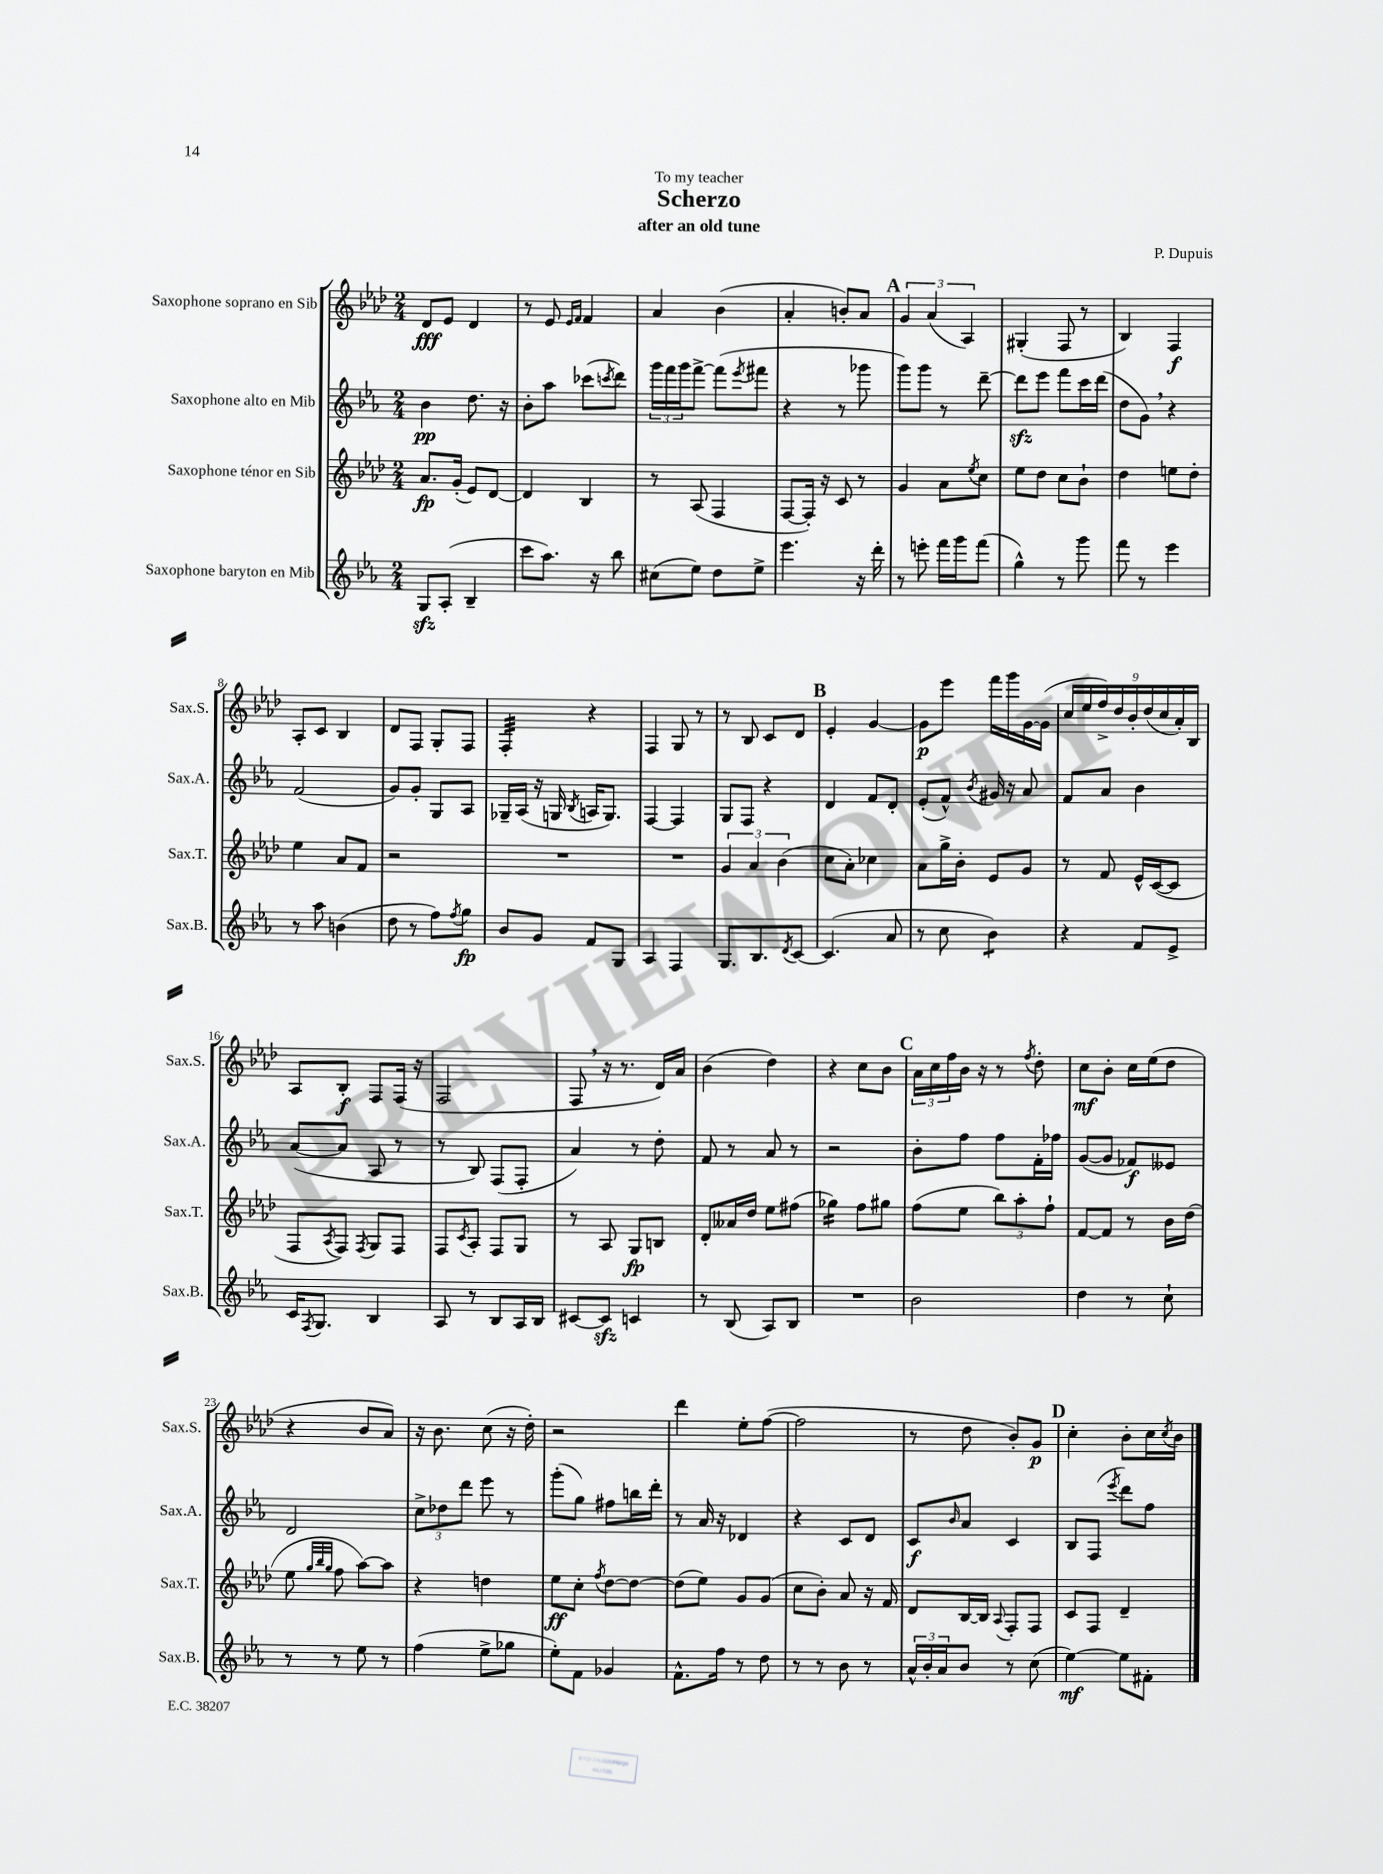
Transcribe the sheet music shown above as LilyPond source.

\header { title = "Scherzo" composer = "P. Dupuis" subtitle = "after an old tune" dedication = "To my teacher" }
<<
\new StaffGroup <<
\new Staff = "s0" \with { instrumentName = "Saxophone soprano en Sib" shortInstrumentName = "Sax.S." } {
    \clef treble \key aes \major \numericTimeSignature \time 2/4
    des'8\fff ees'8 des'4 |
    r8 ees'8 \grace { ees'16 f'16 } f'4 |
    aes'4 bes'4( |
    aes'4-. b'8-.) aes'8 |
    \mark \markup { \bold "A" } \tuplet 3/2 { g'4 aes'4( aes4) } |
    gis4-.( f8 r8 |
    bes4) f4\f |
    aes8-. c'8 bes4 |
    des'8 f8 g8-. f8 |
    f4:32-. r4 |
    f4 g8 r8 |
    r8 bes8 c'8 des'8 |
    \mark \markup { \bold "B" } ees'4-. g'4~ |
    g'8\p ees'''8 f'''16 g'''16 g'16~ g'16( |
    \tuplet 9/8 { c''16 ees''16 f''16->) des''16 bes'16-. des''16( c''16 aes'16-.) bes16 } |
    aes8 bes8-.\f f8 f16( r16 |
    f2 |
    f8 \breathe r16 r8. des'16) aes'16 |
    bes'4( des''4) |
    r4 c''8 bes'8 |
    \mark \markup { \bold "C" } \tuplet 3/2 { aes'16 c''16 f''16 } bes'16 r16 r8 \acciaccatura { f''8 } des''8-. |
    c''8\mf bes'8-. c''16 ees''16( des''8 |
    r4 bes'8 aes'8) |
    r16 bes'8. c''8( r16 des''16-.) |
    r2 |
    des'''4 ees''8-. f''8~( |
    f''2 |
    r8 des''8 bes'8-.) g'8\p |
    \mark \markup { \bold "D" } c''4-. bes'8-. c''16 \acciaccatura { c''8 } bes'16 \bar "|." |
}
\new Staff = "s1" \with { instrumentName = "Saxophone alto en Mib" shortInstrumentName = "Sax.A." } {
    \clef treble \key ees \major \numericTimeSignature \time 2/4
    bes'4\pp d''8. r16 |
    bes'8-. aes''8 ces'''8( \acciaccatura { c'''8 } d'''8) |
    \tuplet 3/2 { g'''16 f'''16 g'''16 } f'''8~-> f'''8( \acciaccatura { ees'''8 } fis'''8 |
    r4 r8 ges'''8 |
    \mark \markup { \bold "A" } g'''8) g'''8 r8 d'''8~-- |
    d'''8\sfz ees'''8 f'''8 c'''16 d'''16( |
    d''8 g'8) \breathe r4 |
    f'2( |
    g'8) g'8-. g8 aes8 |
    ges16-- aes16( r16 g16 \acciaccatura { bes8 } a16 g8.) |
    f4~ f4 |
    g8 f8 r4 |
    \mark \markup { \bold "B" } d'4 f'8 d'8-. |
    ees'8-.( f'8-^) \acciaccatura { bes'8 } gis'16 r16 aes'8 |
    f'8 aes'8 bes'4 |
    aes'8~( aes'8 aes8 r8 |
    r8 bes8) f8( f8-. |
    aes'4) r8 d''8-. |
    f'8 r8 aes'8 r8 |
    r2 |
    \mark \markup { \bold "C" } bes'8-. f''8 f''8 f'16-. fes''16 |
    g'8~( g'8 fes'8\f) eeses'8 |
    d'2 |
    \tuplet 3/2 { c''8-> des''8 d'''8 } ees'''8 r8 |
    g'''8-.( g''8) fis''8 b''16 d'''16-. |
    r8 aes'16 r16 des'4 |
    r4 c'8 d'8 |
    c'8\f \grace { bes'16 } aes'8 c'4 |
    \mark \markup { \bold "D" } bes8 f8( \acciaccatura { ees'''8 } d'''8) f''8 \bar "|." |
}
\new Staff = "s2" \with { instrumentName = "Saxophone ténor en Sib" shortInstrumentName = "Sax.T." } {
    \clef treble \key aes \major \numericTimeSignature \time 2/4
    aes'8.\fp g'16-.( ees'8) des'8~ |
    des'4 bes4 |
    r8 aes8( f4 |
    f8~ f16-.) r16 c'8 r8 |
    \mark \markup { \bold "A" } g'4 aes'8 \acciaccatura { ees''8 } c''8 |
    ees''8 des''8 c''8 bes'8-! |
    des''4 e''8 des''8-. |
    ees''4 aes'8 f'8 |
    r2 |
    R2 |
    R2 |
    \tuplet 3/2 { g'4 aes'4 bes'4( } |
    \mark \markup { \bold "B" } c''8 aes'8-.) ces''4 |
    aes'8 g''16-> bes'16-. ees'8 g'8 |
    r8 f'8 ees'16-^ c'16~( c'8 |
    f8 \acciaccatura { aes8 } f8) \acciaccatura { f8 } g8 f8 |
    f8 \acciaccatura { c'8 } aes8-. f8 g8 |
    r8 aes8 g8\fp b8 |
    des'8-. aeses'16 des''16 ees''8 fis''8( |
    ges''4:16) f''8 gis''8 |
    \mark \markup { \bold "C" } f''8( ees''8 \tuplet 3/2 { bes''8) aes''8-. f''8-! } |
    f'8~ f'8 r8 bes'16 des''16( |
    ees''8 \grace { g''32 bes''32 g''32 } f''8 aes''8~) aes''8 |
    r4 d''4 |
    ees''8\ff c''8-. \acciaccatura { f''8 } des''8~ des''8~ |
    des''8( ees''8) g'8 g'8( |
    c''8 bes'8-.) aes'8 r16 f'16 |
    des'8 bes16~ bes16 \appoggiatura { aes8 } f8-. f8 |
    \mark \markup { \bold "D" } c'8 f8 des'4-- \bar "|." |
}
\new Staff = "s3" \with { instrumentName = "Saxophone baryton en Mib" shortInstrumentName = "Sax.B." } {
    \clef treble \key ees \major \numericTimeSignature \time 2/4
    g8\sfz aes8-.( bes4-- |
    c'''8 aes''8.) r16 bes''8 |
    cis''8( ees''8) d''8 ees''8-> |
    ees'''4. r16 d'''16-. |
    \mark \markup { \bold "A" } r8 e'''8-. f'''16 g'''16 f'''8( |
    g''4-^) r8 g'''8 |
    f'''8 r8 ees'''4 |
    r8 aes''8 b'4( |
    d''8 r8 f''8) \acciaccatura { f''8 } g''8\fp |
    bes'8 g'8 f'8 g8 |
    aes4 f4 |
    g8. bes8. \acciaccatura { d'8 } c'8~ |
    \mark \markup { \bold "B" } c'4.( aes'8 |
    r8 c''8 bes'4:8) |
    r4 f'8 ees'8-> |
    c'16 \acciaccatura { f8 } g8. bes4 |
    aes8 r8 bes8 aes16 bes16 |
    cis'8~ cis'8\sfz c'4 |
    r8 bes8( aes8) bes8 |
    R2 |
    \mark \markup { \bold "C" } bes'2 |
    d''4 r8 c''8-! |
    r8 r8 ees''8 r8 |
    f''4( ees''8-> ges''8 |
    ees''8-.) f'8 ges'4 |
    f'8.-^ f''16 r8 d''8 |
    r8 r8 bes'8 r8 |
    \tuplet 3/2 { aes'16-^ bes'16-. aes'16 } bes'8 r8 c''8( |
    \mark \markup { \bold "D" } ees''4~\mf) ees''8 fis'8-. \bar "|." |
}
>>
>>
